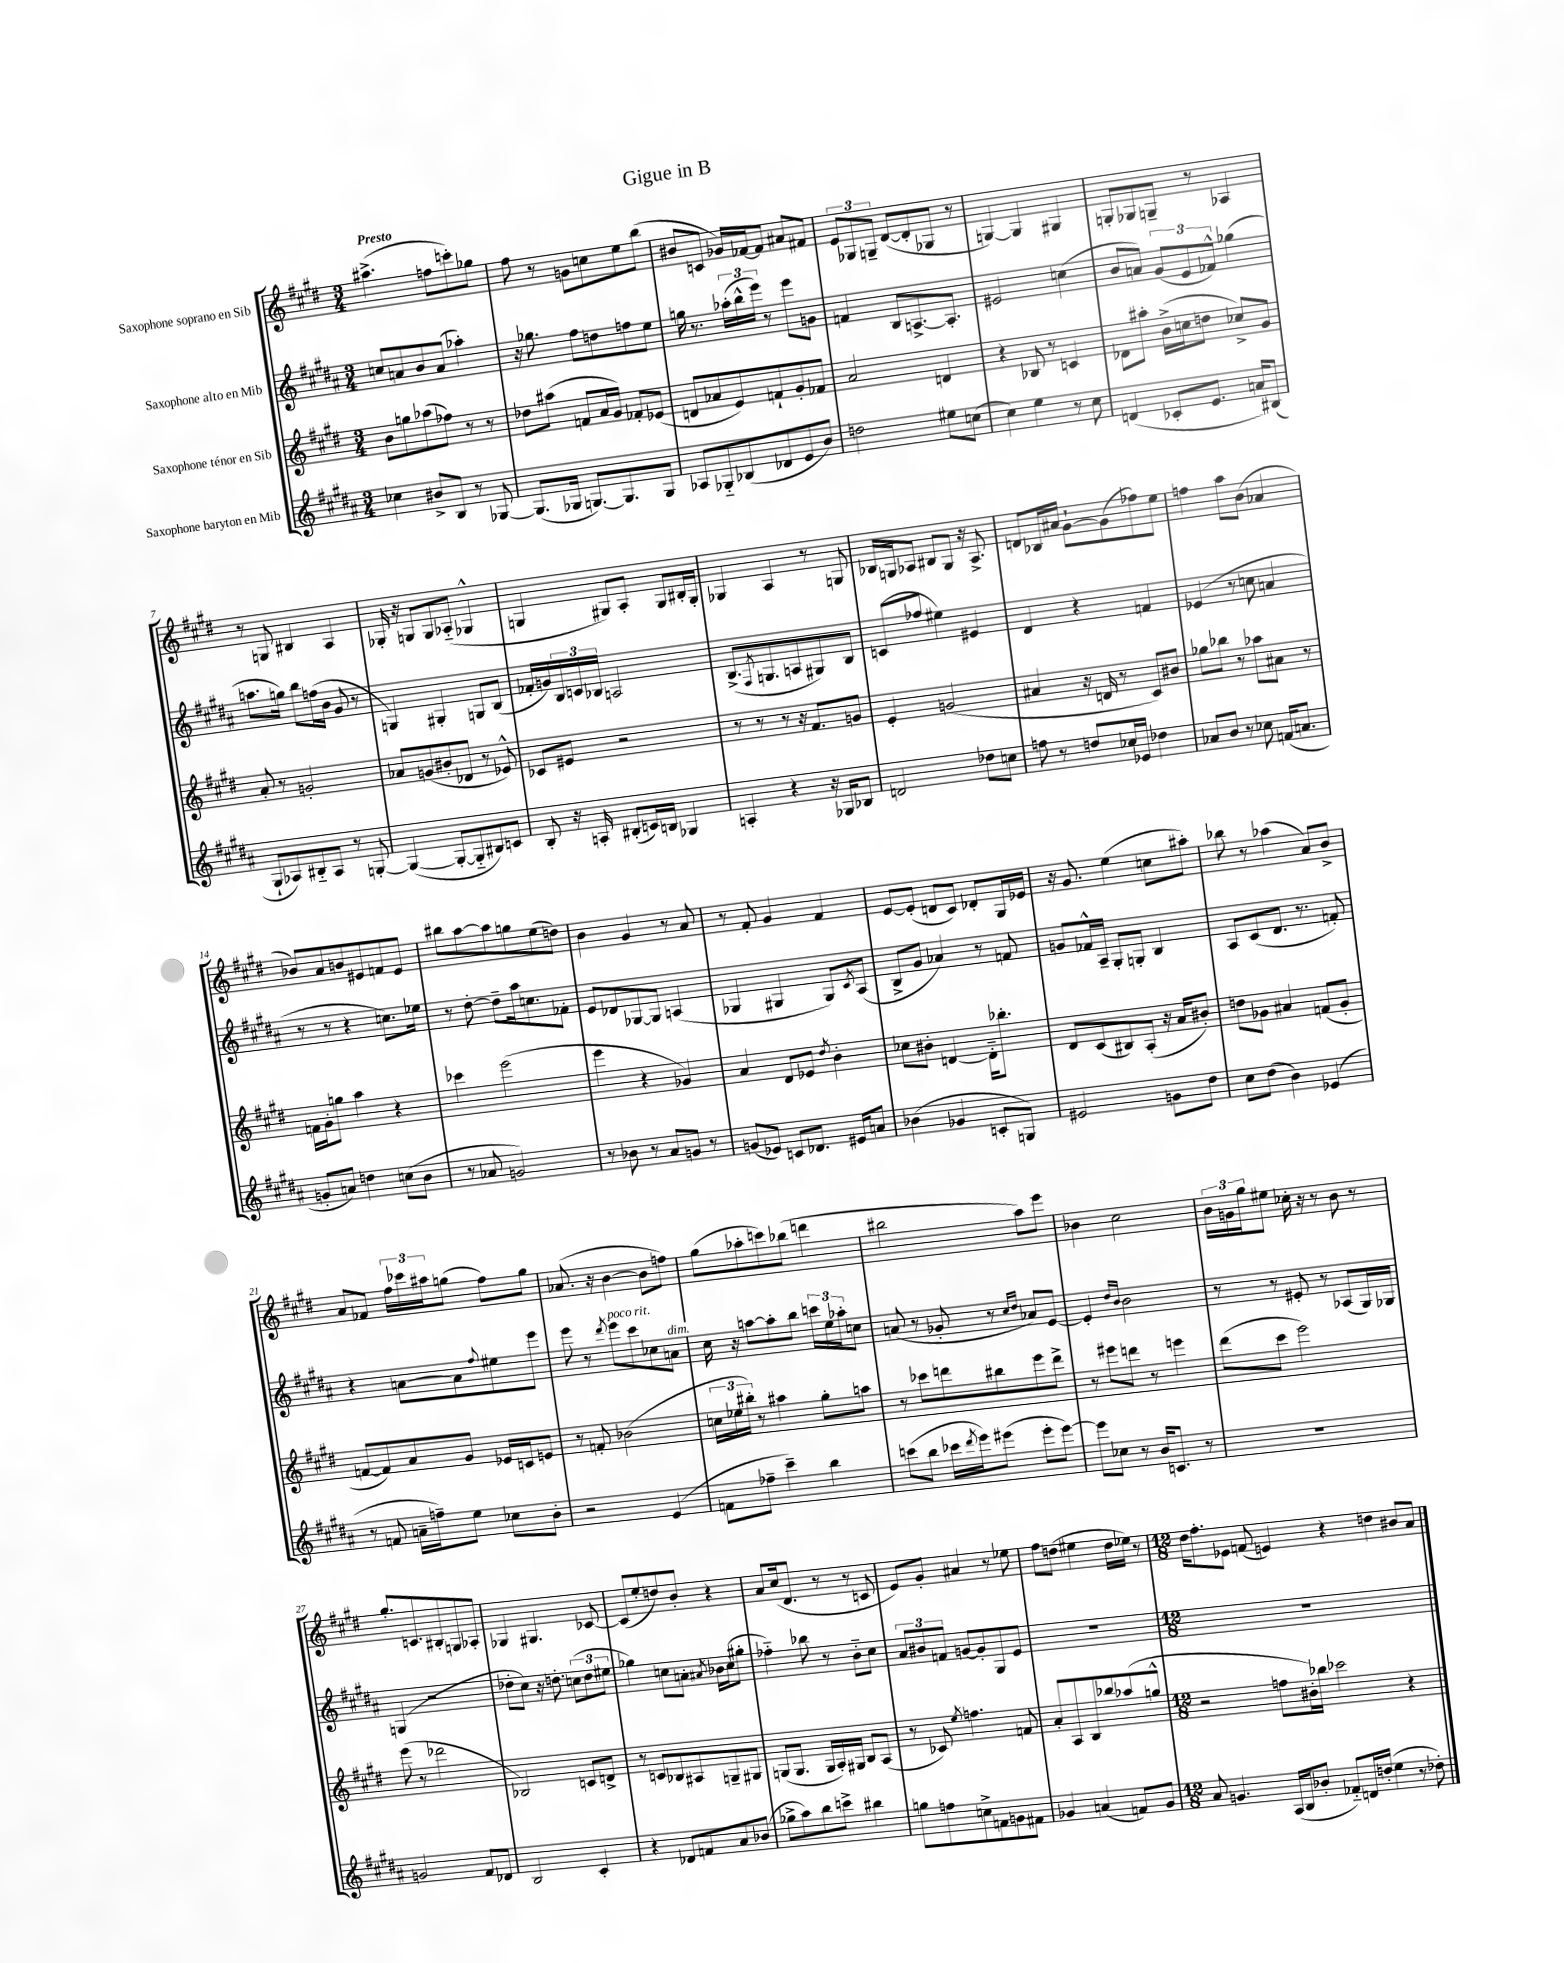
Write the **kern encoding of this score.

**kern	**kern	**kern	**kern
*staff4	*staff3	*staff2	*staff1
*clefG2	*clefG2	*clefG2	*clefG2
*k[f#c#g#d#a#]	*k[f#c#g#d#]	*k[f#c#g#d#a#]	*k[f#c#g#d#]
*M3/4	*M3/4	*M3/4	*M3/4
4cc-\	8b\L	8cc/L	(4.aa#^\
.	8gg\	8a/	.
8b#^/L	(8aa-\	8b/	.
8B/J	8ff-\J)	(8a/J	8ff\L
8r	8r	4aa-'\)	8ccc'\)
[8G-/	8r	.	8gg-\J
=	=	=	=
(8.G-/]L	8dd-\L	16r	8ff#\
.	.	8.gg-\	.
.	(8aa#\J	.	8r
16G-/Jk	.	.	.
[8.G/L)	8f/L	8ff#\L	8g\L
.	16a/L	8dd\	8cc\
8.G/]	16g#/JJ)	.	.
.	8f-'/L	8ff\	8ee\
8G/J	(8e-/J	8ee\J	(8bb\J
=	=	=	=
8A-/L	8d/L	16gg\	8b#/L
.	.	8.r	.
8G-'~/	8a-/	.	8c/J
(8B-/	8e/)	(24aa-'\LL	16g-/LL)
.	.	24bb^^\	.
.	.	.	[16f-/J
.	.	24eee\JJ)	.
8d-/	8f`/	8r	8f-/]J
8e/	8g#'/	8eee\L	8a#/L
8b/J)	8f-/J	8g\J	8f#/J
=	=	=	=
2dd\	2a/	4f/	12e/L
.	.	.	12G-/
.	.	.	12G~/J
.	.	8B/L	([8d#/L
.	.	[8.A^/	8d#'/]
8ee#\L	4d/	.	8G-/J
.	.	8.A'/]J	.
(8cc\J	.	.	8r
=	=	=	=
4cc#\)	4r	2e#/	[4G/)
4ee\	8B-/	.	4G/]
.	8r	.	.
8r	4c/	(4cc\	4G#/
8cc#\	.	.	.
=	=	=	=
(4d/	8d-\L	8b/L	8G'/L
.	8aa#'\J	8a/J)	8G-/
8c-'/L	(16b^\LL	(12g#/L	8G~/J
.	16cc\J	.	.
.	.	12e/	.
8.e/J	8dd\J	.	8r
.	.	12f-^^/J)	.
.	8cc-^/L)	(4gg-\	4A-/
16a/LK)	.	.	.
(8B#/J	8g#/J	.	.
=	=	=	=
8G#`/L	8a'/	8.aa\L	8r
8A-/)	8r	.	8G/
.	.	16gg\Jk)	.
8B#'~/	2g'/	8bb\L	4B#/
8A-/J	.	(16ff\L	.
.	.	16b\JJ	.
8r	.	8g#/	4A/
[8G'/	.	8r	.
=	=	=	=
(4G/_	8a-/L	4G/)	16G-'/
.	.	.	16r
.	(8g/	.	8G/L
8G'/_L	8b#'/	4G#'/	8G/
8G'~/]	8d-/J	.	(8A-'~/J
8B#/)	8r	8G/L	4G-^^/
8c/J	8e-^^/)	(8B/J	.
=	=	=	=
8B'/	8c-/L	16f-'/LL	4G/
.	.	16g/)	.
16r	8e#/J	24B/	.
.	.	24c/	.
16A'/	.	.	.
.	.	24B-/JJ	.
(8B#'/L	2r	2A/	8G#/L)
16c/L)	.	.	8A'/J
16B/JJ	.	.	.
4G-/	.	.	8G#/L
.	.	.	16B#'/L
.	.	.	16G#'/JJ
=	=	=	=
4A'/	8r	(8.B^/L	4G-/
.	8r	.	.
.	.	8qF#/	.
.	.	8.G/	.
4r	8r	.	4A/
.	16r	8A/	.
.	8.f#/L	.	.
16r	.	8G#/)	8r
16G-/LK	.	.	.
8B-/J	8g/J	8B/J	8G/
=	=	=	=
2d/	4e'/	(8c/L	16B-/LL
.	.	.	16G/J
.	.	8ff-/J	8A-/J
.	(2g/	4ee#\)	8B#/L
.	.	.	8G/J
8dd-\L	.	4e#/	16r
.	.	.	8.A-^/
8cc\J	.	.	.
=	=	=	=
8ff\	4a#/	4d#/	8d/L
8r	.	.	16B-/L
.	.	.	16a#/JJ
8dd/L	16r	4r	[8g#`\L
.	16d/	.	.
16cc-/L	8r	.	(8g#\]
16e-/JJ	.	.	.
4dd-\	8c#/L)	4f/	8ff-\)
.	8b#/J	.	8ee\J
=	=	=	=
8a-/L	8gg-\L	(4e-/	4ff\
8b/J	8bb-\J	.	.
8r	8r	8r	8aa\L
8cc-\	8aa-\L	8cc\	(8b\J
(16f/LK	8a#\J	4a/	4a-/
8.a/J	.	.	.
.	8r	.	.
=	=	=	=
8g'/L	16f\LL	8r	8b-/L)
.	16g#'\J	.	.
8a/J)	8gg\J	8r	8a/
4dd\	4aa\	4r	8b/
.	.	.	8e#/
(8cc\L	4r	8.cc\L)	8f/
8b\J	.	.	8e#/J
.	.	16ee-\Jk	.
=	=	=	=
8r	4ccc-\	8r	8bb#\L
8a-/	.	[8dd#'\	[8aa\
2g/)	(2eee\	8dd#~\]L	8aa\]
.	.	16aa#\k	8gg\
.	.	8.cc\	.
.	.	.	(8ee\
.	.	8f-'\J	8dd\J)
=	=	=	=
8r	4eee\	8e/L	4b\
8b-\	.	8d-/	.
8r	4r	[8G-/	4g#/
8a#/L	.	8G-/]J	.
8g/J	4g-/)	(4A/	8r
8r	.	.	8a/
=	=	=	=
(8g/L	4a/	4G-/	8r
8e-/J)	.	.	8f#'/
8c/L	8d#/L	4G#/	4g#/
8.d-/J	8e-/J	.	.
.	8qdd#/	.	.
.	4b'\	8G#/L)	4f#/
16e#/LK	.	.	.
.	.	8qc#/	.
8a/J	.	(8A#/J	.
=	=	=	=
(4b-\	8cc-\L	8B^/L	[8e/L
.	8b#'\J	8g#/J	(8e'/]J
4g-/	[4d/	4a-/)	8d/L
.	.	.	8c#/J)
8c'/L	16d'~\]LK	8r	8d-'/L
.	8.bb-'\J	.	.
8G/J)	.	8f/	16G#/L
.	.	.	16e-/JJ
=	=	=	=
2e#/	8d#/L	8g/L	16r
.	.	.	8.g#/
.	(8c#/	16f-^^/L	.
.	.	16A#~/JJ	.
.	8B#/)	8G#'/L	(4ee\
.	(8A'/J	8G'/J	.
8g\L	16r	4B/	8cc\L
.	16a/LK	.	.
8dd#\J	8b#'/J)	.	8aa#'\J)
=	=	=	=
8cc#\L	8dd\L	8A#/L	8bb-\
(8dd#\J	8g-\J	(8c#/	8r
4b\)	4a#/	8.d#/J	(4aa-\
.	.	8.r	.
(4e-/	(8f/L	.	8a/L)
.	8g-'/J	8f'/)	8b^/J
=	=	=	=
8r	[8f/L	4r	8a/L
8f/	8f/])	.	8f-/J
16a~\LL	8a/	[8a\L	24ff#\LL
.	.	.	24ccc-\
16ff~\J)	.	.	.
.	.	.	24aa#\J
8ee\J	8g#/J	8a\]	(8gg\J
.	.	8qqff#/	.
8cc-\L	16e-/LL	8ee#\	8ff#\L)
.	16c/J	.	.
8b'\J	8e/J	8eee\J	8gg\J
=	=	=	=
2r	8r	8eee\	(8.a-/
.	8f'/	8r	.
.	.	.	16r
.	.	8qddd#/	.
.	(2b-\	8eee\L	[4b\
.	.	8ccc#\	.
(4e/	.	8cc-\	8b\]L
.	.	8a\J	8ff\J)
=	=	=	=
8f\L	24cc\LL	16cc#\	(8gg#\L
.	24ee-\	.	.
.	.	16r	.
.	24bb#'\JJ)	.	.
8ff-~\J	8r	[8aa\L	8aa-'\
4ccc#~\)	4aa#\	8aa'\]	8ccc\)
.	.	8bb\J	(8bb-\J
4bb\	8gg#'\L	24ccc\LL	4ddd\
.	.	24ee\	.
.	.	24aa-'\J	.
.	8aa\J	8cc\J	.
=	=	=	=
(8ccc\L	8r	(8a/	2bb#\
8bb\J	8ccc-\L	8r	.
16ccc-\LL	8ddd\	8g-'/	.
8qddd#/	.	.	.
16eee\J)	.	.	.
(8eee#\J	8bb#\	8r	.
.	.	16qqcc#/LL	.
.	.	16qqdd#/JJ	.
8eee#'\L	8eee\	8a-/L)	8aa\L)
[8eee#\J)	8ddd^\J	[8e/J	8eee\J
=	=	=	=
8eee#\]L	8r	4e'/]	4b-\
8cc-\J	8eee#\L	.	.
.	.	16qqdd#/LL	.
.	.	16qqb/JJ	.
8r	8ddd\J	2b\	2cc#\
16b/LK	8r	.	.
8.c/J	.	.	.
.	4eee\	.	.
8r	.	.	.
=	=	=	=
2.r	(8ddd#\L	8r	24b\LL
.	.	.	24g\
.	.	.	24gg#\J
.	8ccc#\J	8r	8ee#\J
.	2eee\)	8e#'/	16cc-'\
.	.	.	16r
.	.	8r	8r
.	.	(8A-/L	8b\
.	.	16G#/L)	8r
.	.	16G-/JJ	.
=	=	=	=
2g/	(8eee\	(4G/	8.gg#'/L
.	8r	.	.
.	.	.	8.c/
.	2ddd-\	2r	.
.	.	.	8B#'/
8f#/L	.	.	8G/
8d-/J	.	.	8A-'/J
=	=	=	=
2B/	2B-/)	8dd-'\L	4G-/
.	.	8cc#\J)	.
.	.	16r	4.G#/
.	.	8.dd'\	.
4c#'/	8c/L	(12cc\L	.
.	.	12dd\	.
.	8d^/J	.	[8c-/
.	.	12ee#\J	.
=	=	=	=
4r	8r	4gg-\)	(8c-/]L
.	8c/L	.	8ee'/
8d-/L	8B-/	8cc\L	8dd/)
8f/	8A#/	8a'\J	8b'/J
.	.	8qa#/	.
8a#/	8G~/	16b-\LL	4r
.	.	(16cc\J	.
(8b-/J	8G#/J	8gg#'\J	.
=	=	=	=
8gg-^\L	(8G/L	4ff-'~\)	8a/L
8aa#\)	8.G/J	.	(16cc#/k
.	.	.	8.d#/J
8bb\	.	8bb-\	.
.	16G/LL	.	.
8ccc^\J	16A'/)	8r	8r
.	16G#/JJ	.	.
4bb#\	8B/L	8b'~\L	8r
.	(8A/J	8cc#\J	8c/
=	=	=	=
8gg\L	8r	12a#/L	8e/L)
.	.	12b#/	.
8ff\	8c-/)	.	8g#'/J
.	.	12f/J	.
.	8qee/	.	.
8cc^\	4.ff\	[8g/L	4a#/
8f\	.	8g'/]	.
8g\	.	8G#/	8r
8f#\J	8f/	8e/J	8ee-\
=	=	=	=
4g-/	8a'/L	2.r	8ff#\L
.	8A/	.	(8dd\J
(4a/	8B/	.	4ee#\
.	8bb-/	.	.
8f/L)	(8aa-/	.	16dd\LL
.	.	.	16ee-\JJ)
8g-/J	8gg^^/J	.	8r
=	=	=	=
*M12/8	*M12/8	*M12/8	*M12/8
8a#/	2r	1.r	16dd#\LK
.	.	.	8.ff#'\
4.g/	.	.	.
.	.	.	8e-\J
.	.	.	(8f/
(16A#/LL	8ff\L	.	4e/)
16B/J	.	.	.
8b-'/J	16b#'\L)	.	.
.	16bb-\JJ	.	.
8f-'~/L)	2ccc-\	.	4r
16d/L	.	.	.
(16dd'/JJ	.	.	.
4ee\	.	.	4dd\
8r	4r	.	8b#/L
8dd-'\)	.	.	8a/J
==	==	==	==
*-	*-	*-	*-
